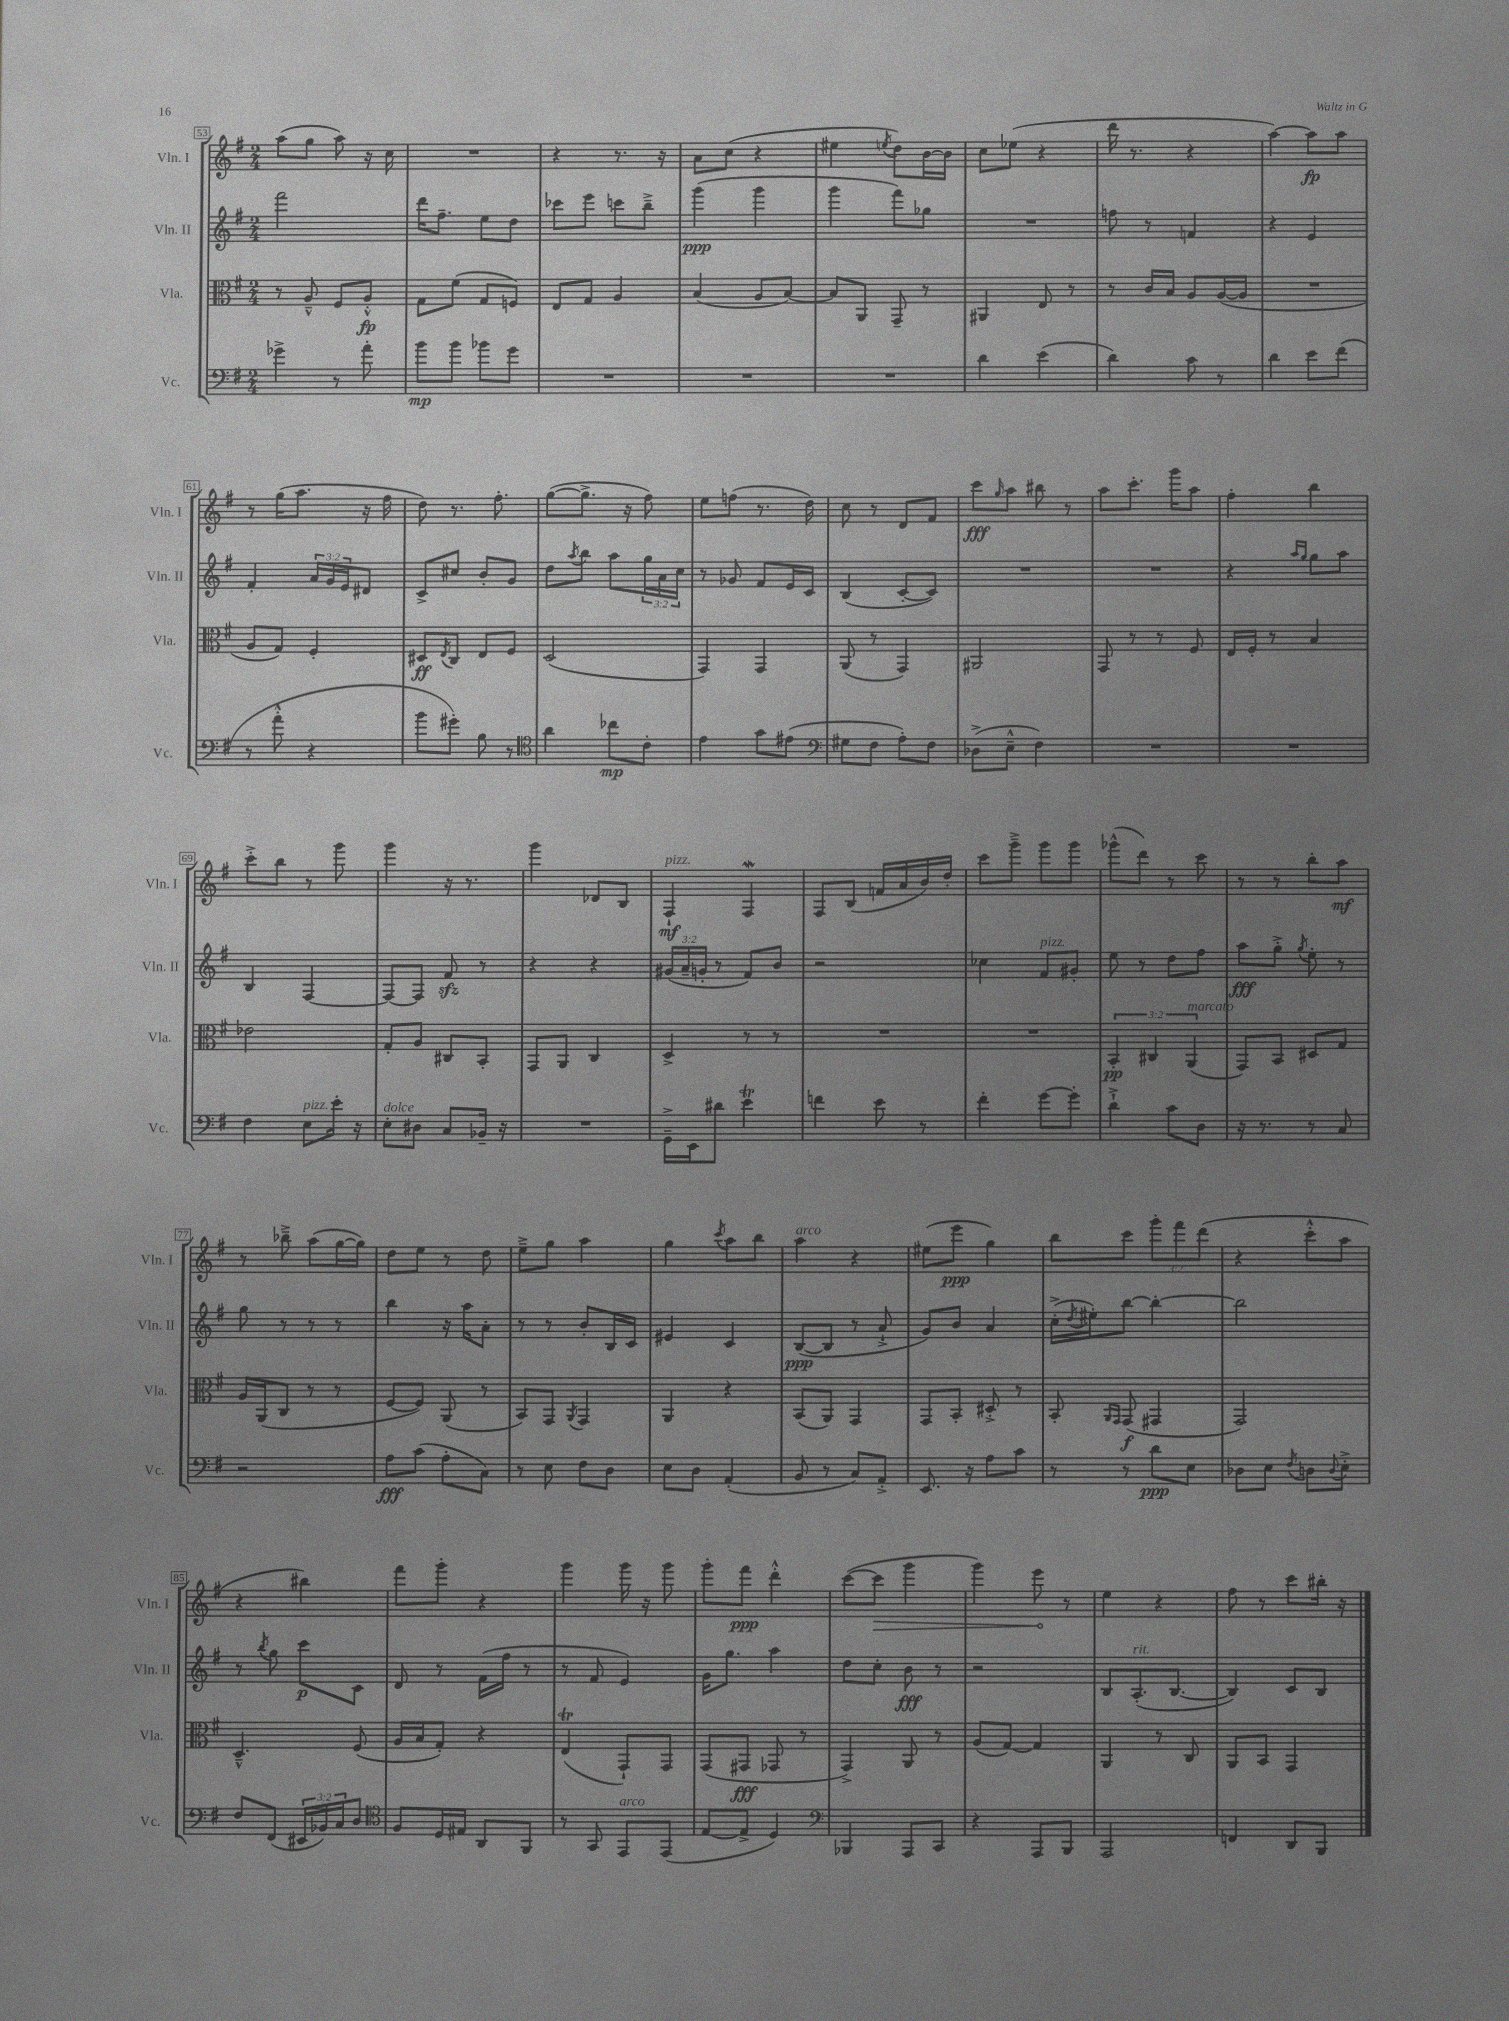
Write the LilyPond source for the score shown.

<<
\new StaffGroup <<
\new Staff = "s0" \with { instrumentName = "Vln. I" shortInstrumentName = "Vln. I" } {
    \clef treble \key g \major \numericTimeSignature \time 2/4 \override Staff.TupletNumber.text = #tuplet-number::calc-fraction-text
    a''8( g''8 a''8) r16 c''16 |
    R2 |
    r4 r8. r16 |
    a'8 c''8( r4 |
    eis''4 \acciaccatura { e''8 } d''8) b'16~ b'16 |
    c''8 ees''8( r4 |
    d'''16 r8. r4 |
    a''4~) a''8\fp a''8 |
    r8 g''16( a''8. r16 fis''16 |
    d''8) r8. fis''8.-. |
    g''8~( g''8.-> r16 fis''8) |
    e''8 f''8( r8. d''16) |
    c''8 r8 d'8 fis'8 |
    c'''8\fff \grace { g''16 } a''8 bis''8 r8 |
    a''8 c'''8.-. g'''16 a''8 |
    fis''4-. b''4 |
    c'''8-.-> b''8 r8 g'''8 |
    g'''4 r16 r8. |
    g'''4 des'8 b8 |
    fis4-!\mf^\markup { \italic "pizz." } fis4\mordent |
    fis8 b8( f'16 a'16 b'16) d''16-. |
    c'''8 g'''8---> g'''8 g'''8 |
    ges'''8-^( d'''8) r8 c'''8 |
    r8 r8 b''8-. a''8\mf |
    r8 bes''8---> a''8( g''16~ g''16) |
    d''8 e''8 r8 d''8 |
    e''8---> g''8 a''4 |
    g''4 \acciaccatura { c'''8 } a''8 b''8 |
    a''4^\markup { \italic "arco" } r4 |
    eis''8( e'''8\ppp g''4) |
    b''8 c'''8 \tuplet 3/2 { g'''8-. fis'''8 d'''8( } |
    r4 c'''8-.-^ a''8 |
    r4 bis''4) |
    fis'''8 g'''8-. r4 |
    g'''4 g'''16 r16 g'''8 |
    g'''8-. fis'''8\ppp d'''4-.-^ |
    c'''8~( \once \override Hairpin.circled-tip = ##t c'''8\> g'''4 |
    g'''4) e'''8\! r8 |
    e''4 r4 |
    fis''8 r8 c'''8 bis''16-. r16 \bar "|." |
}
\new Staff = "s1" \with { instrumentName = "Vln. II" shortInstrumentName = "Vln. II" } {
    \clef treble \key g \major \numericTimeSignature \time 2/4 \override Staff.TupletNumber.text = #tuplet-number::calc-fraction-text
    fis'''2 |
    d'''16 fis''8.-- e''8 d''8 |
    ces'''8 e'''8 c'''8 b''8---> |
    g'''4\ppp( g'''4 |
    g'''4 fis'''8) ges''8 |
    R2 |
    f''8 r8 f'4 |
    r4 e'4 |
    fis'4-. \tuplet 3/2 { a'16 g'16 e'16 } dis'8 |
    c'8-> cis''8 b'8-. g'8 |
    d''8 \acciaccatura { a''8 } b''8 a''8 \tuplet 3/2 { g''16 a'16 c''16 } |
    r8 ges'8 fis'8 e'16 c'16 |
    b4( c'8~-. c'8) |
    R2 |
    R2 |
    r4 \grace { a''16 g''16 } g''8 a''8 |
    b4 fis4~ |
    fis8~ fis8 fis'8\sfz r8 |
    r4 r4 |
    \tuplet 3/2 { gis'16( a'16-- g'16-. } r8 fis'8) b'8 |
    r2 |
    ces''4 fis'8^\markup { \italic "pizz." } gis'8-. |
    e''8 r8 d''8 fis''8 |
    a''8\fff g''8-.-> \acciaccatura { g''8 } e''8-. r8 |
    g''8 r8 r8 r8 |
    b''4 r16 a''16 a'8-. |
    r8 r8 b'8-. b16 c'16 |
    eis'4 c'4 |
    b8~\ppp( b8 r8 a'8-!-> |
    g'8) b'8 a'4 |
    c''16-.->( \acciaccatura { d''8 } eis''16-.) b''8~ b''4~-. |
    b''2 |
    r8 \acciaccatura { b''8 } g''8 c'''8\p c'8 |
    d'8 r8 fis'16( fis''16 r8 |
    r8 fis'8 e'4) |
    g'16 g''8. a''4 |
    d''8 c''8-. b'8\fff r8 |
    r2 |
    b8 a8.-.^\markup { \italic "rit." }( b8.~ |
    b4) c'8 b8 \bar "|." |
}
\new Staff = "s2" \with { instrumentName = "Vla." shortInstrumentName = "Vla." } {
    \clef alto \key g \major \numericTimeSignature \time 2/4 \override Staff.TupletNumber.text = #tuplet-number::calc-fraction-text
    r8 a8---^ fis8 a8-.-^\fp |
    g8 fis'8( g8 f8) |
    e8 g8 a4 |
    b4( a8 b8~) |
    b8 a,8 g,8-- r8 |
    ais,4 e8 r8 |
    r8 c'16 b16 a8 a16~( a16 |
    R2 |
    a8 g8) fis4-. |
    dis8\ff \acciaccatura { e8 } c8 e8 fis8 |
    d2( |
    g,4) g,4 |
    a,8( r8 g,4) |
    ais,2 |
    g,8 r8 r8 fis8 |
    e16 fis16-. r8 b4 |
    ees'2 |
    g8-. a8 cis8 b,8-. |
    g,8 a,8 c4 |
    d4-> r8 r8 |
    R2 |
    R2 |
    \tuplet 3/2 { b,4-.\pp cis4 a,4^\markup { \italic "marcato" }( } |
    g,8) b,8 dis8 g8 |
    a16 a,16( c8 r8 r8 |
    fis8~ fis8) a,8( r8 |
    b,8) g,8 \acciaccatura { a,8 } g,4 |
    a,4 r4 |
    b,8( a,8) g,4 |
    g,8 b,8-. dis8-.-> r8 |
    b,8-. \grace { a,16 g,16 } g,8\f( gis,4 |
    g,2) |
    d4.---^ fis8( |
    a16 b16 g8-.) r4 |
    e4\trill( g,8-!) g,8 |
    g,8( gis,8\fff ges,8 r8 |
    g,4->) a,8 r8 |
    a8( g8~) g4 |
    a,4 r8 c8 |
    a,8 b,8 g,4 \bar "|." |
}
\new Staff = "s3" \with { instrumentName = "Vc." shortInstrumentName = "Vc." } {
    \clef bass \key g \major \numericTimeSignature \time 2/4 \override Staff.TupletNumber.text = #tuplet-number::calc-fraction-text
    ges'4-> r8 a'8-. |
    b'8\mp b'8 bes'8 g'8 |
    R2 |
    R2 |
    R2 |
    d'4 e'4( |
    d'4) c'8 r8 |
    d'4 e'8 fis'8( |
    r8 a'8-.-^ r4 |
    b'8 gis'8-.) b8 r8 |
    \clef tenor a'4 ces''8\mp c'8-. |
    e'4 g'8 eis'8( |
    \clef bass gis8 fis8 a8-.) fis8 |
    des8->( e8---^ fis4) |
    R2 |
    R2 |
    fis4 e8^\markup { \italic "pizz." } e'16-. r16 |
    e8-.^\markup { \italic "dolce" } dis8 c8 bes,16-- r16 |
    R2 |
    g,16---> e,16 dis'8 e'4\trill |
    f'4 e'8 r8 |
    fis'4-. g'8~ g'8-. |
    d'4-!-> c'8 d8 |
    r16 r8. r8 c8 |
    r2 |
    a8\fff c'8( a8-. c8) |
    r8 e8 fis8 d8 |
    e8 d8 a,4-.( |
    b,8 r8 c8) a,8-.-> |
    e,8. r16 a8 c'8 |
    r8 r8 d'8\ppp e8 |
    des8 e8 \acciaccatura { fis8 } d8 \appoggiatura { d8 } e8-.-> |
    fis8 fis,8( \tuplet 3/2 { eis,16 bes,16) c16 } d8 |
    \clef tenor fis8 d16 eis16 a,8 fis,8 |
    r8 g,8 e,8^\markup { \italic "arco" } e,8( |
    e8~ e8-> d4) |
    \clef bass bes,,4 a,,8 c,8 |
    r4 a,,8 b,,8 |
    a,,2 |
    f,4 d,8 b,,8 \bar "|." |
}
>>
>>
\layout { \context { \Score currentBarNumber = #53 \override BarNumber.stencil = #(make-stencil-boxer 0.1 0.3 ly:text-interface::print) } }
